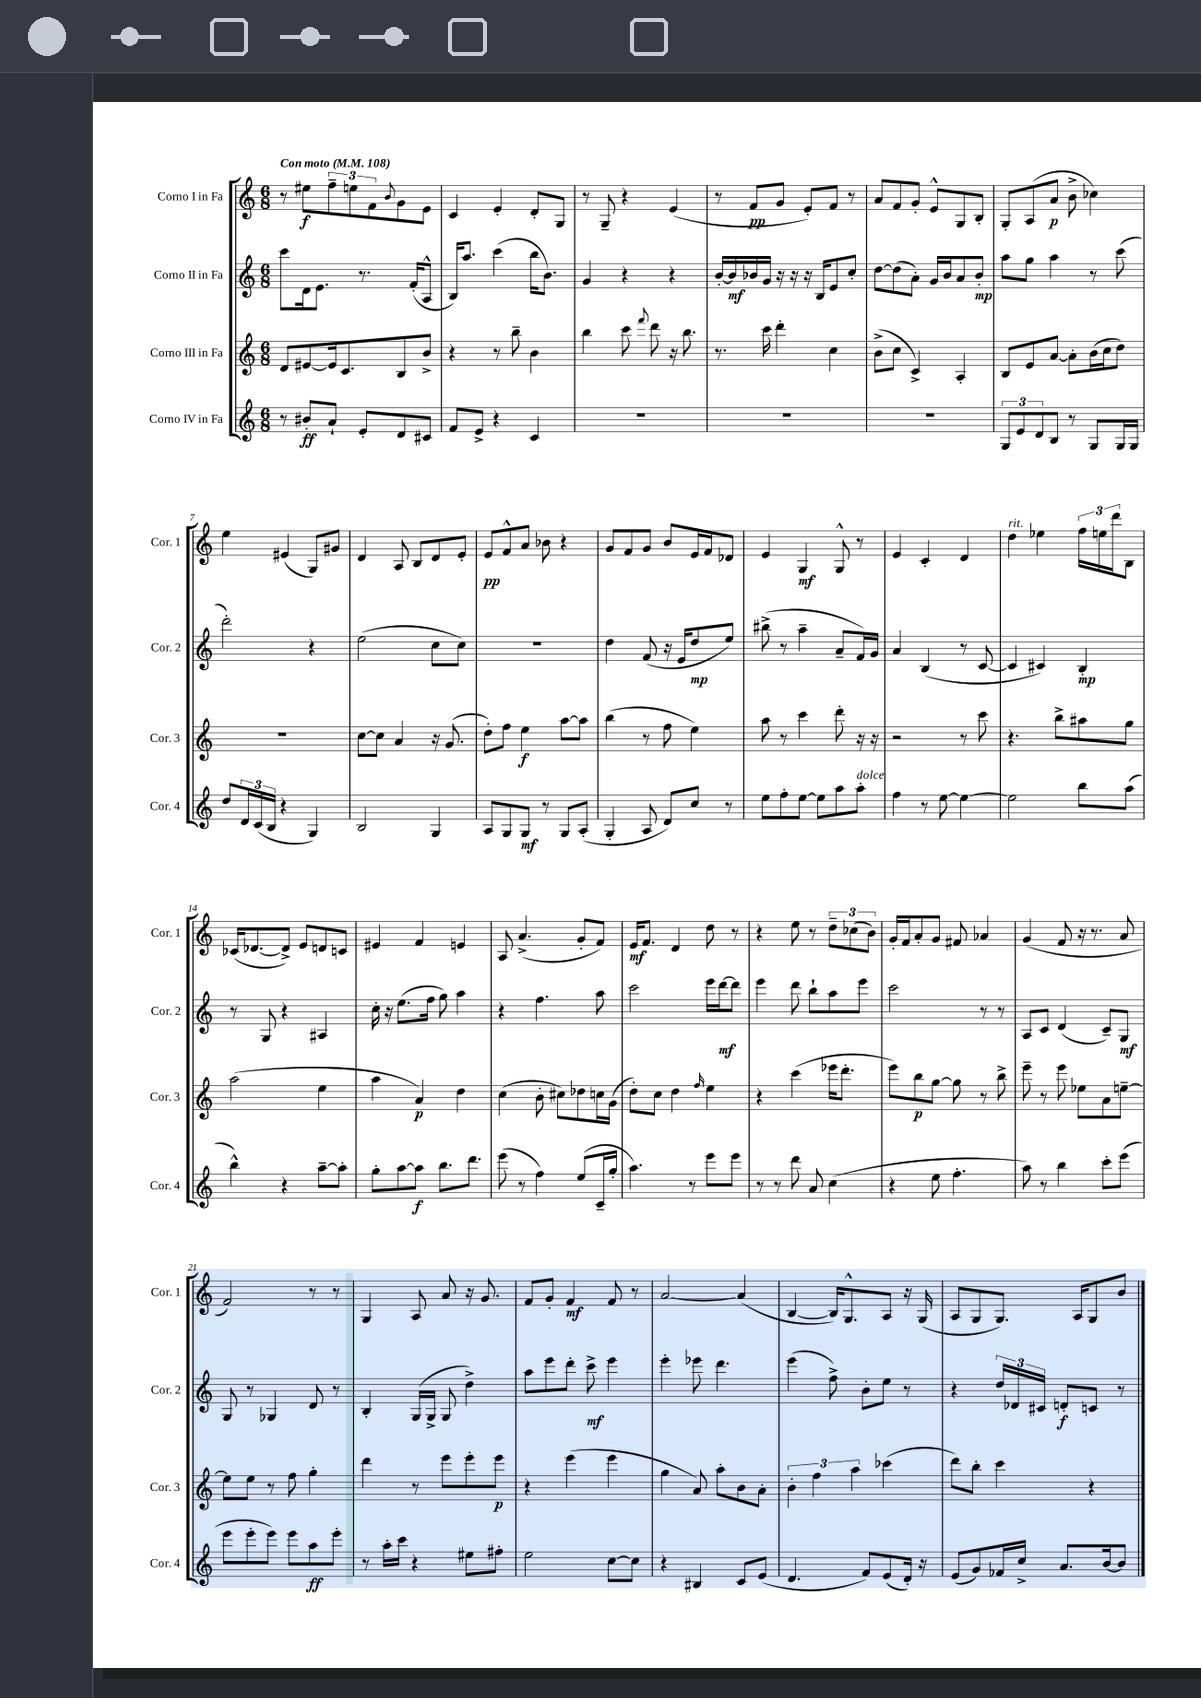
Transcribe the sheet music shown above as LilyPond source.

<<
\new StaffGroup <<
\new Staff = "s0" \with { instrumentName = "Corno I in Fa" shortInstrumentName = "Cor. 1" } {
    \clef treble \key c \major \numericTimeSignature \time 6/8 \tempo "Con moto" 4 = 108
    r8 eis''8\f \tuplet 3/2 { f''8-- e''8 f'8 } \appoggiatura { b'8 } g'8 e'8 |
    c'4 e'4-. d'8-. g8 |
    r8 g8-- r4 e'4( |
    r8 f'8\pp g'8 e'8-.) f'8 r8 |
    a'8 f'8 g'8-. e'8-^ g8 b8-. |
    g8-. a8( a'8\p b'8-> ces''4) |
    e''4 eis'4( g8) gis'8 |
    d'4 a8 b8 d'8 e'8-. |
    e'8\pp f'8-^ a'8 bes'8 r4 |
    g'8 f'8 g'8 b'8 e'16 f'16 des'8 |
    e'4 g4\mf g8-^ r8 |
    e'4 c'4-. d'4 |
    d''4^\markup { \italic "rit." } ees''4 \tuplet 3/2 { f''16 e''16 d'''16 } b8 |
    ces'16( des'8.~ des'8->) e'8 d'8 c'8 |
    eis'4 f'4 e'4 |
    a8 a'4.->( g'8-. f'8) |
    e'16\mf f'8. d'4 d''8 r8 |
    r4 e''8 r8 \tuplet 3/2 { d''8-- ces''8( b'8) } |
    g'16-. f'16 a'8-. g'8 fis'8 aes'4 |
    g'4( f'8 r16 r8. a'8 |
    f'2) r8 r8 |
    g4 a8 a'8 r16 g'8. |
    f'8 g'8-. f'4\mf f'8 r8 |
    a'2~ a'4( |
    b4~ b16) g8.-^ a8 r16 g16( |
    a8 g8 g8.) a16 g8 b'8 \bar "|." |
}
\new Staff = "s1" \with { instrumentName = "Corno II in Fa" shortInstrumentName = "Cor. 2" } {
    \clef treble \key c \major \numericTimeSignature \time 6/8
    c'''8 d'16 e'8. r8. f'16-.( a8-^ |
    b16) a''8. c'''4( b''16 b'8.) |
    g'4 r4 r4 |
    b'16~-. b'16\mf bes'16 g'16 r16 r16 r16 b16 e'8 c''8-. |
    d''8~ d''8( a'8-.) g'16 b'16 a'8 b'8-.\mp |
    a''8 g''8 a''4 r8 c'''8( |
    d'''2-.) r4 |
    e''2( c''8 c''8) |
    R2. |
    d''4 f'8( r16 e'16 d''8\mp e''8) |
    bis''8->( r8 a''4-- a'8-- f'16) g'16 |
    a'4 b4( r8 c'8~ |
    c'4 cis'4) b4-.\mp |
    r8 g8 r4 ais4 |
    c''16-. r16 e''8.( f''16 g''8) a''4 |
    r4 f''4. a''8 |
    c'''2 e'''16 d'''16~\mf d'''8 |
    e'''4 d'''8 b''8-! a''8 e'''8 |
    c'''2 r8 r8 |
    a8 c'8 d'4( c'8--) g8\mf |
    g8 r8 ges4 d'8 r8 |
    b4-. g16( g16-> g8 d''4->) |
    a''8 e'''8 d'''8-. c'''8->\mf e'''4 |
    e'''4-. ees'''8 d'''4. |
    e'''4( f''8->) b'8-. e''8 r8 |
    r4 \tuplet 3/2 { d''16 des'16 cis'16 } d'8-.\f c'8 r8 \bar "|." |
}
\new Staff = "s2" \with { instrumentName = "Corno III in Fa" shortInstrumentName = "Cor. 3" } {
    \clef treble \key c \major \numericTimeSignature \time 6/8
    d'8 eis'8~ eis'16 c'8. b8 b'8-> |
    r4 r8 b''8-- b'4 |
    b''4 c'''8 \appoggiatura { f'''8 } d'''8 r16 b''8. |
    r8. c'''16 d'''4-. c''4 |
    b'8->( c''8 c'4->) a4-. |
    b8 e'8 a'8~ a'8-. b'16( c''16 d''8) |
    R2. |
    c''8~ c''8 a'4 r16 g'8.( |
    d''8-.) f''8 e''4\f a''8~ a''8 |
    b''4( r8 f''8 e''4) |
    a''8 r8 c'''4 d'''8-. r16 r16 |
    r2 r8 c'''8 |
    r4. b''8-> ais''8 g''8 |
    a''2( e''4 |
    a''4 a'4\p) d''4 |
    c''4( b'8-. cis''8) des''8 c''16 g'16( |
    d''8-.) c''8 d''4 \grace { f''16 } e''4 |
    r4 c'''4( ees'''16 d'''8.-. |
    e'''8) b''8\p g''8~ g''8 r8 b''8-> |
    e'''8-- r8 e'''8 ees''8 a'8 e''8~-- |
    e''8 e''8 r8 f''8 g''4-. |
    d'''4 r8 e'''8 e'''8-. e'''8\p |
    r4 e'''4( e'''4 |
    g''4 a'8) a''8-. b'8 a'8-. |
    \tuplet 3/2 { b'4-. f''4 a''4 } ces'''4( |
    d'''8) b''8-. c'''4 r4 \bar "|." |
}
\new Staff = "s3" \with { instrumentName = "Corno IV in Fa" shortInstrumentName = "Cor. 4" } {
    \clef treble \key c \major \numericTimeSignature \time 6/8
    r8 bis'8-.\ff a'8-! e'8-. d'8 cis'8 |
    f'8 e'8-> r4 c'4 |
    R2. |
    R2. |
    R2. |
    \tuplet 3/2 { g8 e'8 d'8 } b8 r8 g8 g16 g16 |
    d''8 \tuplet 3/2 { d'16 c'16( b16 } r4 g4) |
    b2 g4 |
    a8 g8 g8\mf r8 g8 a8-.( |
    g4-. a8 d'8) c''8 r8 |
    e''8 f''8-. e''8~ e''8 a''8 a''8-.^\markup { \italic "dolce" } |
    f''4 r8 e''8~ e''4~ |
    e''2 b''8 a''8( |
    b''4-^) r4 a''8~-- a''8-. |
    g''8-. a''8~ a''8\f b''8. d'''8. |
    e'''8( r8 f''4) e''8( c'16-- g''16-. |
    a''4.) r8 e'''8 e'''8 |
    r8 r8 d'''8 a'8 c''4( |
    r4 e''8 f''4.-. |
    a''8) r8 b''4 c'''8-. e'''8( |
    e'''8 e'''8-. e'''8) e'''8 a''8\ff e'''8-. |
    r8 a''16-. c'''16 r4 eis''8 fis''8-. |
    e''2 c''8~ c''8 |
    r4 bis4 c'8 e'8( |
    d'4. f'8) e'8( d'16-.) r16 |
    e'8( g'8) fes'16 c''16-> a'8. b'16~ b'8 \bar "|." |
}
>>
>>
